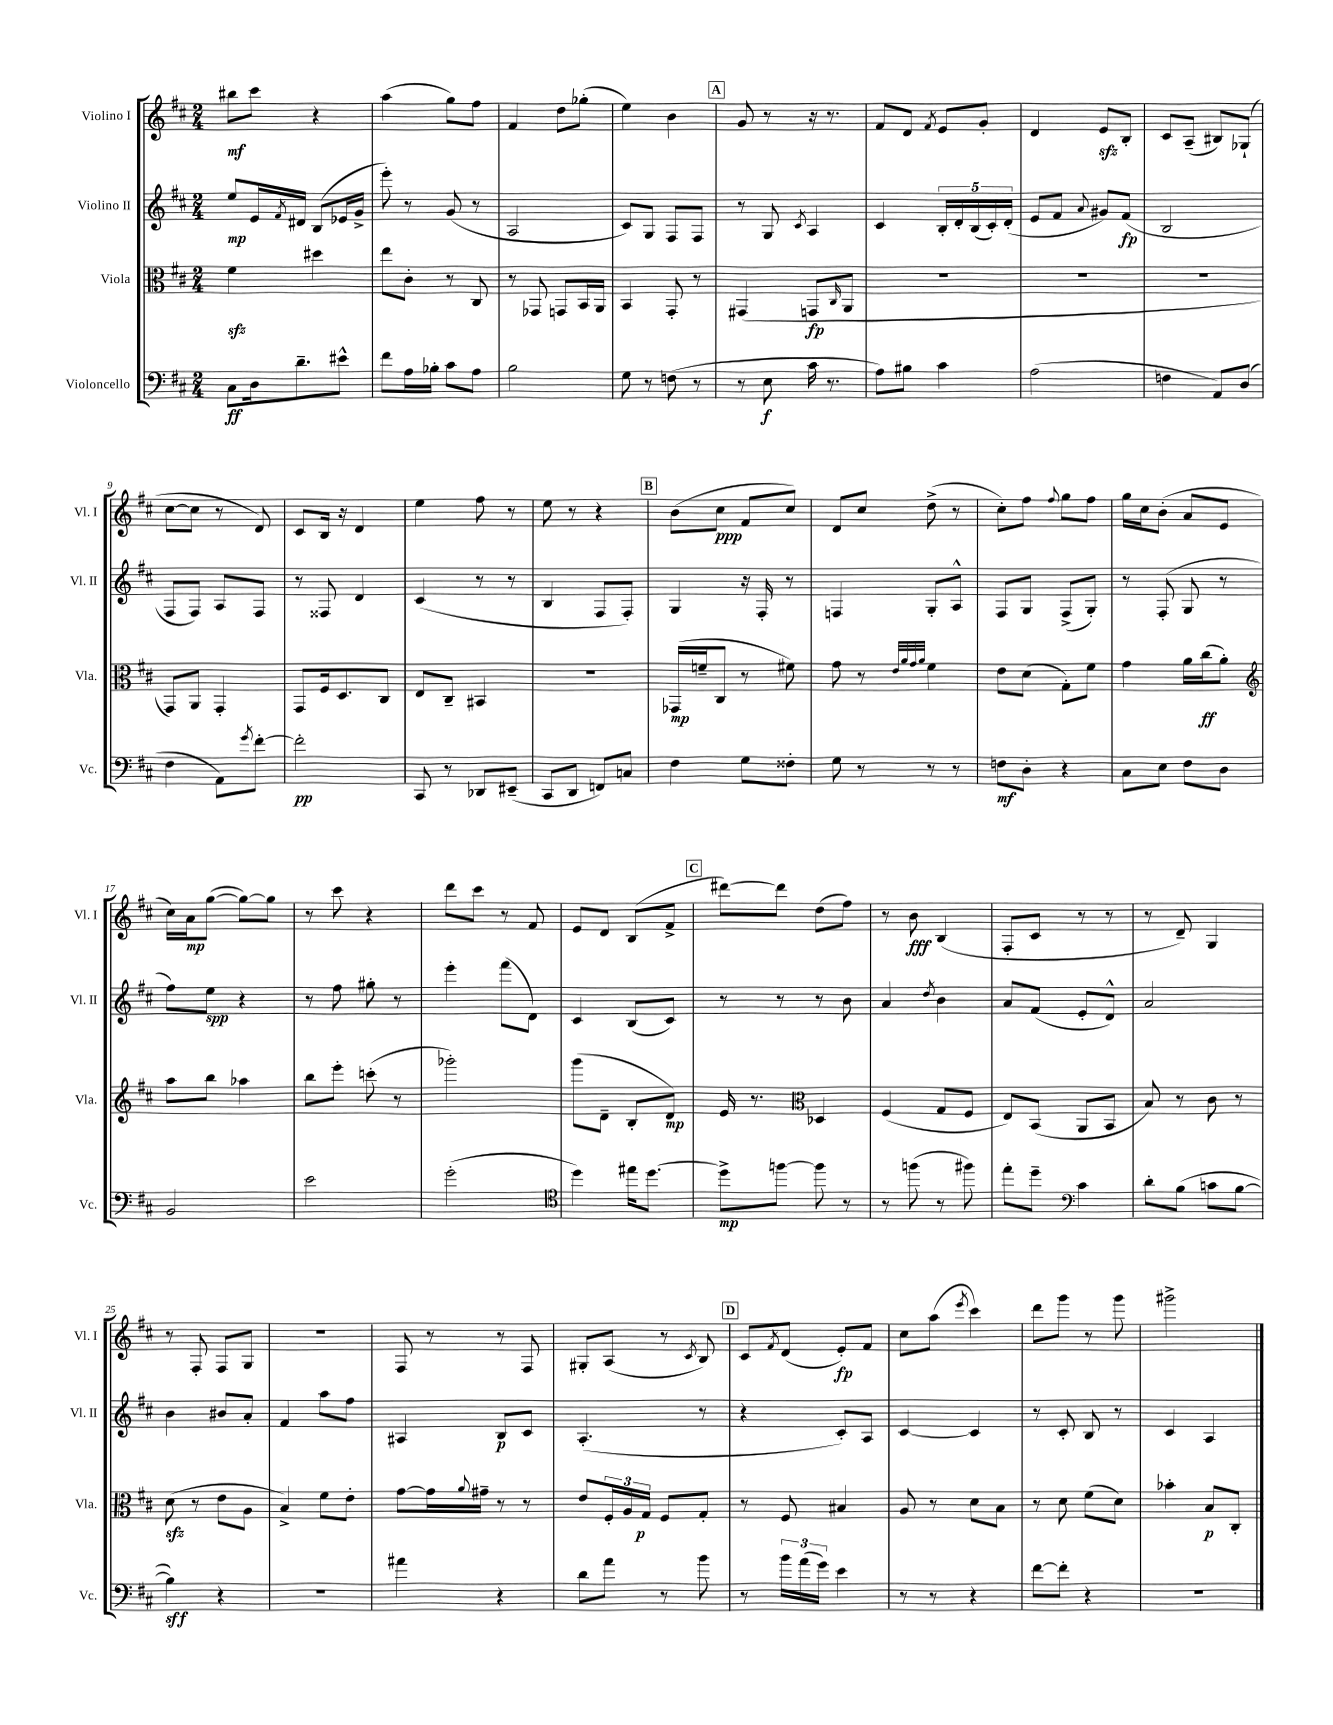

**kern	**dynam	**kern	**dynam	**kern	**dynam	**kern	**dynam
*part4	*part4	*part3	*part3	*part2	*part2	*part1	*part1
*staff4	*staff4	*staff3	*staff3	*staff2	*staff2	*staff1	*staff1
*I"Violoncello	*	*I"Viola	*	*I"Violino II	*	*I"Violino I	*
*I'Vc.	*	*I'Vla.	*	*I'Vl. II	*	*I'Vl. I	*
*clefF4	*	*clefC3	*	*clefG2	*	*clefG2	*
*k[f#c#]	*	*k[f#c#]	*	*k[f#c#]	*	*k[f#c#]	*
*M2/4	*	*M2/4	*	*M2/4	*	*M2/4	*
=1	=1	=1	=1	=1	=1	=1	=1
8C#\L	ff	4f#zz\	.	8ee/L	mp	8bb#X\L	mf
16D\k	.	.	.	16e/L	.	8ccc#\J	.
.	.	.	.	8qf#/	.	.	.
8.d~\	.	.	.	16d#X/JJ	.	.	.
.	.	4dd#X\	.	(8B/L	.	4r	.
8e#X^^\J	.	.	.	16e-X/L	.	.	.
.	.	.	.	16g^/JJ	.	.	.
=2	=2	=2	=2	=2	=2	=2	=2
8f#\L	.	8ee\L	.	8eee'\)	.	(4aa\	.
16A\L	.	8c#'\J	.	8r	.	.	.
16B-X'\JJ	.	.	.	.	.	.	.
8c#\L	.	8r	.	(8g/	.	8gg\L)	.
8A\J	.	8C#/	.	8r	.	8ff#\J	.
=3	=3	=3	=3	=3	=3	=3	=3
2B\	.	8r	.	2A/	.	4f#/	.
.	.	8GG-X/	.	.	.	.	.
.	.	8GGn/L	.	.	.	8dd\L	.
.	.	16BB/L	.	.	.	(8gg-X'\J	.
.	.	16AA/JJ	.	.	.	.	.
=4	=4	=4	=4	=4	=4	=4	=4
8G\	.	4BB/	.	8c#/L)	.	4ee\)	.
8r	.	.	.	8G/J	.	.	.
(8Fn\	.	8GG'/	.	8F#/L	.	4b\	.
8r	.	8r	.	8F#/J	.	.	.
!!LO:REH:place=s1:t=A
=5	=5	=5	=5	=5	=5	=5	=5
8r	.	(4GG#X/	.	8r	.	8g/	.
8E\	f	.	.	8G/	.	8r	.
.	.	.	.	8qc#/	.	.	.
16c#\	.	8GGn/L	fp	4A/	.	16r	.
8.r	.	.	.	.	.	8.r	.
.	.	16qqC#/	.	.	.	.	.
.	.	8AA/J	.	.	.	.	.
=6	=6	=6	=6	=6	=6	=6	=6
8A\L)	.	2r	.	4c#/	.	8f#/L	.
8B#X\J	.	.	.	.	.	8d/J	.
.	.	.	.	.	.	8qf#/	.
4c#\	.	.	.	20B'/LL	.	8e/L	.
.	.	.	.	20d'/	.	.	.
.	.	.	.	(20B/	.	.	.
.	.	.	.	.	.	8g'/J	.
.	.	.	.	20c#'/)	.	.	.
.	.	.	.	(20d'/JJ	.	.	.
=7	=7	=7	=7	=7	=7	=7	=7
(2A\	.	2r	.	8e/L	.	4d/	.
.	.	.	.	8f#/J	.	.	.
.	.	.	.	8qqa/	.	.	.
.	.	.	.	8g#X/L)	.	8ezz/L	.
.	.	.	.	(8f#/J	fp	8B'/J	.
=8	=8	=8	=8	=8	=8	=8	=8
4Fn\	.	2r	.	2B/	.	8c#/L	.
.	.	.	.	.	.	(8A~/J	.
8AA/L)	.	.	.	.	.	8B#X/L)	.
(8D/J	.	.	.	.	.	(8G-X`/J	.
!!LO:LB:g=z
=9	=9	=9	=9	=9	=9	=9	=9
4F#\	.	8GG/L)	.	8F#/L	.	[8cc#\L	.
.	.	8AA/J	.	8F#/J)	.	8cc#\J]	.
8AA\L)	.	4GG'/	.	8A/L	.	8r	.
8qg/	.	.	.	.	.	.	.
[8f#'\J	.	.	.	8F#/J	.	8d/)	.
=10	=10	=10	=10	=10	=10	=10	=10
2f#'\]	pp	8GG/L	.	8r	.	8c#/L	.
.	.	16F#/k	.	8F##X/	.	16B/Jk	.
.	.	8.D/	.	.	.	16r	.
.	.	.	.	4d/	.	4d/	.
.	.	8C#/J	.	.	.	.	.
=11	=11	=11	=11	=11	=11	=11	=11
8CC#/	.	8E/L	.	(4c#/	.	4ee\	.
8r	.	8C#~/J	.	.	.	.	.
8DD-X/L	.	4BB#X/	.	8r	.	8ff#\	.
(8EE#X~/J	.	.	.	8r	.	8r	.
=12	=12	=12	=12	=12	=12	=12	=12
8CC#/L	.	2r	.	4B/	.	8ee\	.
8DD/J	.	.	.	.	.	8r	.
8FFn/L)	.	.	.	8F#/L	.	4r	.
8Cn/J	.	.	.	8F#'/J)	.	.	.
!!LO:REH:place=s1:t=B
=13	=13	=13	=13	=13	=13	=13	=13
4F#\	.	(16GG-X/LL	mp	4G/	.	(8b\L	.
.	.	16fn~/J	.	.	.	.	.
.	.	8C#/J	.	.	.	8cc#\J	ppp
8G\L	.	8r	.	16r	.	8f#/L	.
.	.	.	.	16F#'/	.	.	.
8F##X'\J	.	8f#X\)	.	8r	.	8cc#/J)	.
=14	=14	=14	=14	=14	=14	=14	=14
8G\	.	8g\	.	4Fn/	.	8d/L	.
8r	.	8r	.	.	.	8cc#/J	.
.	.	32qqe/LLL	.	.	.	.	.
.	.	32qqa/	.	.	.	.	.
.	.	32qqg/	.	.	.	.	.
.	.	32qqa/JJJ	.	.	.	.	.
8r	.	4f#\	.	8G'/L	.	(8dd^\	.
8r	.	.	.	8A^^/J	.	8r	.
=15	=15	=15	=15	=15	=15	=15	=15
8Fn\L	mf	8e\L	.	8F#/L	.	8cc#'\L)	.
8D'\J	.	(8d\J	.	8G/J	.	8ff#\J	.
.	.	.	.	.	.	8qqff#/	.
4r	.	8G'\L)	.	(8F#^/L	.	8gg\L	.
.	.	8f#\J	.	8G'/J)	.	8ff#\J	.
=16	=16	=16	=16	=16	=16	=16	=16
8C#\L	.	4g\	.	8r	.	16gg\LL	.
.	.	.	.	.	.	16cc#\J	.
8E\J	.	.	.	(8F#'/	.	(8b'\J	.
8F#\L	.	16a\LL	.	8G/	.	8a/L	.
.	.	(16cc#\J	ff	.	.	.	.
8D\J	.	8a'\J)	.	8r	.	8e/J	.
!!LO:LB:g=z
=17	=17	=17	=17	=17	=17	=17	=17
*	*	*clefG2	*	*	*	*	*
2BB/	.	8aa\L	.	8ff#\L)	.	16cc#\LL)	.
.	.	.	.	.	.	16a\J	mp
.	.	8bb\J	.	8ee\J	spp	([8gg\J	.
.	.	4aa-X\	.	4r	.	8gg\L_)	.
.	.	.	.	.	.	8gg\J]	.
=18	=18	=18	=18	=18	=18	=18	=18
2e\	.	8bb\L	.	8r	.	8r	.
.	.	8eee'\J	.	8ff#\	.	8ccc#\	.
.	.	(8cccn'\	.	8gg#X'\	.	4r	.
.	.	8r	.	8r	.	.	.
=19	=19	=19	=19	=19	=19	=19	=19
(2g'\	.	2ggg-X'\)	.	4eee'\	.	8ddd\L	.
.	.	.	.	.	.	8ccc#\J	.
.	.	.	.	(8fff#\L	.	8r	.
.	.	.	.	8d\J)	.	8f#/	.
=20	=20	=20	=20	=20	=20	=20	=20
*clefC4	*	*	*	*	*	*	*
4dd\)	.	(8ggg\L	.	4c#/	.	8e/L	.
.	.	8d~\J	.	.	.	8d/J	.
16ee#X\KL	.	8B'/L	.	(8B/L	.	(8B/L	.
[8.dd\J	.	.	.	.	.	.	.
.	.	8d/J)	mp	8c#/J)	.	8f#^/J	.
!!LO:REH:place=s1:t=C
=21	=21	=21	=21	=21	=21	=21	=21
8dd^\L]	mp	16e/	.	8r	.	[8ddd#X\L)	.
.	.	8.r	.	.	.	.	.
[8ffn\J	.	.	.	8r	.	8ddd#\J]	.
*	*	*clefC3	*	*	*	*	*
8ff\]	.	4D-X/	.	8r	.	(8dd\L	.
8r	.	.	.	8b\	.	8ff#\J)	.
=22	=22	=22	=22	=22	=22	=22	=22
8r	.	(4F#/	.	4a/	.	8r	.
(8ffn\	.	.	.	.	.	8b\	fff
.	.	.	.	8qdd/	.	.	.
8r	.	8G/L	.	4b\	.	(4B/	.
8ff#X\)	.	8F#/J	.	.	.	.	.
=23	=23	=23	=23	=23	=23	=23	=23
8ee'\L	.	8E/L)	.	8a/L	.	8F#'/L	.
8dd~\J	.	(8BB/J	.	(8f#/J	.	8c#/J	.
*clefF4	*	*	*	*	*	*	*
4c#\	.	8AA/L	.	8e'/L	.	8r	.
.	.	8BB/J	.	8d^^/J)	.	8r	.
=24	=24	=24	=24	=24	=24	=24	=24
8d'\L	.	8B/)	.	2a/	.	8r	.
(8B\J	.	8r	.	.	.	8d~/)	.
8cn\L	.	8c#\	.	.	.	4G/	.
[8B\J	.	8r	.	.	.	.	.
!!LO:LB:g=z
=25	=25	=25	=25	=25	=25	=25	=25
4B\])	sff	(8dzz\	.	4b\	.	8r	.
.	.	8r	.	.	.	8F#'/	.
4r	.	8e\L	.	8b#X/L	.	8F#/L	.
.	.	8A\J	.	8a'/J	.	8G/J	.
=26	=26	=26	=26	=26	=26	=26	=26
2r	.	4B^/)	.	4f#/	.	2r	.
.	.	8f#\L	.	8aa\L	.	.	.
.	.	8e'\J	.	8ff#\J	.	.	.
=27	=27	=27	=27	=27	=27	=27	=27
4a#X\	.	[8g\L	.	4A#X/	.	8F#/	.
.	.	16g\L]	.	.	.	8r	.
.	.	8qqa/	.	.	.	.	.
.	.	16g#X~\JJ	.	.	.	.	.
4r	.	8r	.	8B/L	p	8r	.
.	.	8r	.	8c#/J	.	8F#/	.
=28	=28	=28	=28	=28	=28	=28	=28
8d\L	.	8e/L	.	(4.A'/	.	8G#X'/L	.
8a\J	.	24F#'/L	.	.	.	(8A/J	.
.	.	24A/	.	.	.	.	.
.	.	24G/JJ	p	.	.	.	.
8r	.	8F#/L	.	.	.	8r	.
.	.	.	.	.	.	8qc#/	.
8b\	.	8G'/J	.	8r	.	8B/)	.
!!LO:REH:place=s1:t=D
=29	=29	=29	=29	=29	=29	=29	=29
8r	.	8r	.	4r	.	8c#/L	.
.	.	.	.	.	.	8qf#/	.
24b\LL	.	8F#/	.	.	.	(8d/J	.
(24a\	.	.	.	.	.	.	.
24g\JJ)	.	.	.	.	.	.	.
4e\	.	4B#X/	.	8c#'/L)	.	8e'/L)	fp
.	.	.	.	8A/J	.	8f#/J	.
=30	=30	=30	=30	=30	=30	=30	=30
8r	.	8A/	.	[4c#/	.	8cc#\L	.
8r	.	8r	.	.	.	(8aa\J	.
.	.	.	.	.	.	8qeee/	.
4r	.	8d\L	.	4c#/]	.	4ccc#\)	.
.	.	8B\J	.	.	.	.	.
=31	=31	=31	=31	=31	=31	=31	=31
[8f#\L	.	8r	.	8r	.	8ddd\L	.
8f#'\J]	.	8d\	.	8c#'/	.	8ggg\J	.
4r	.	(8f#\L	.	8B/	.	8r	.
.	.	8d\J)	.	8r	.	8ggg\	.
=32	=32	=32	=32	=32	=32	=32	=32
2r	.	4b-X'\	.	4c#/	.	2ggg#X^\	.
.	.	8B/L	p	4A/	.	.	.
.	.	8C#'/J	.	.	.	.	.
==	==	==	==	==	==	==	==
*-	*-	*-	*-	*-	*-	*-	*-
